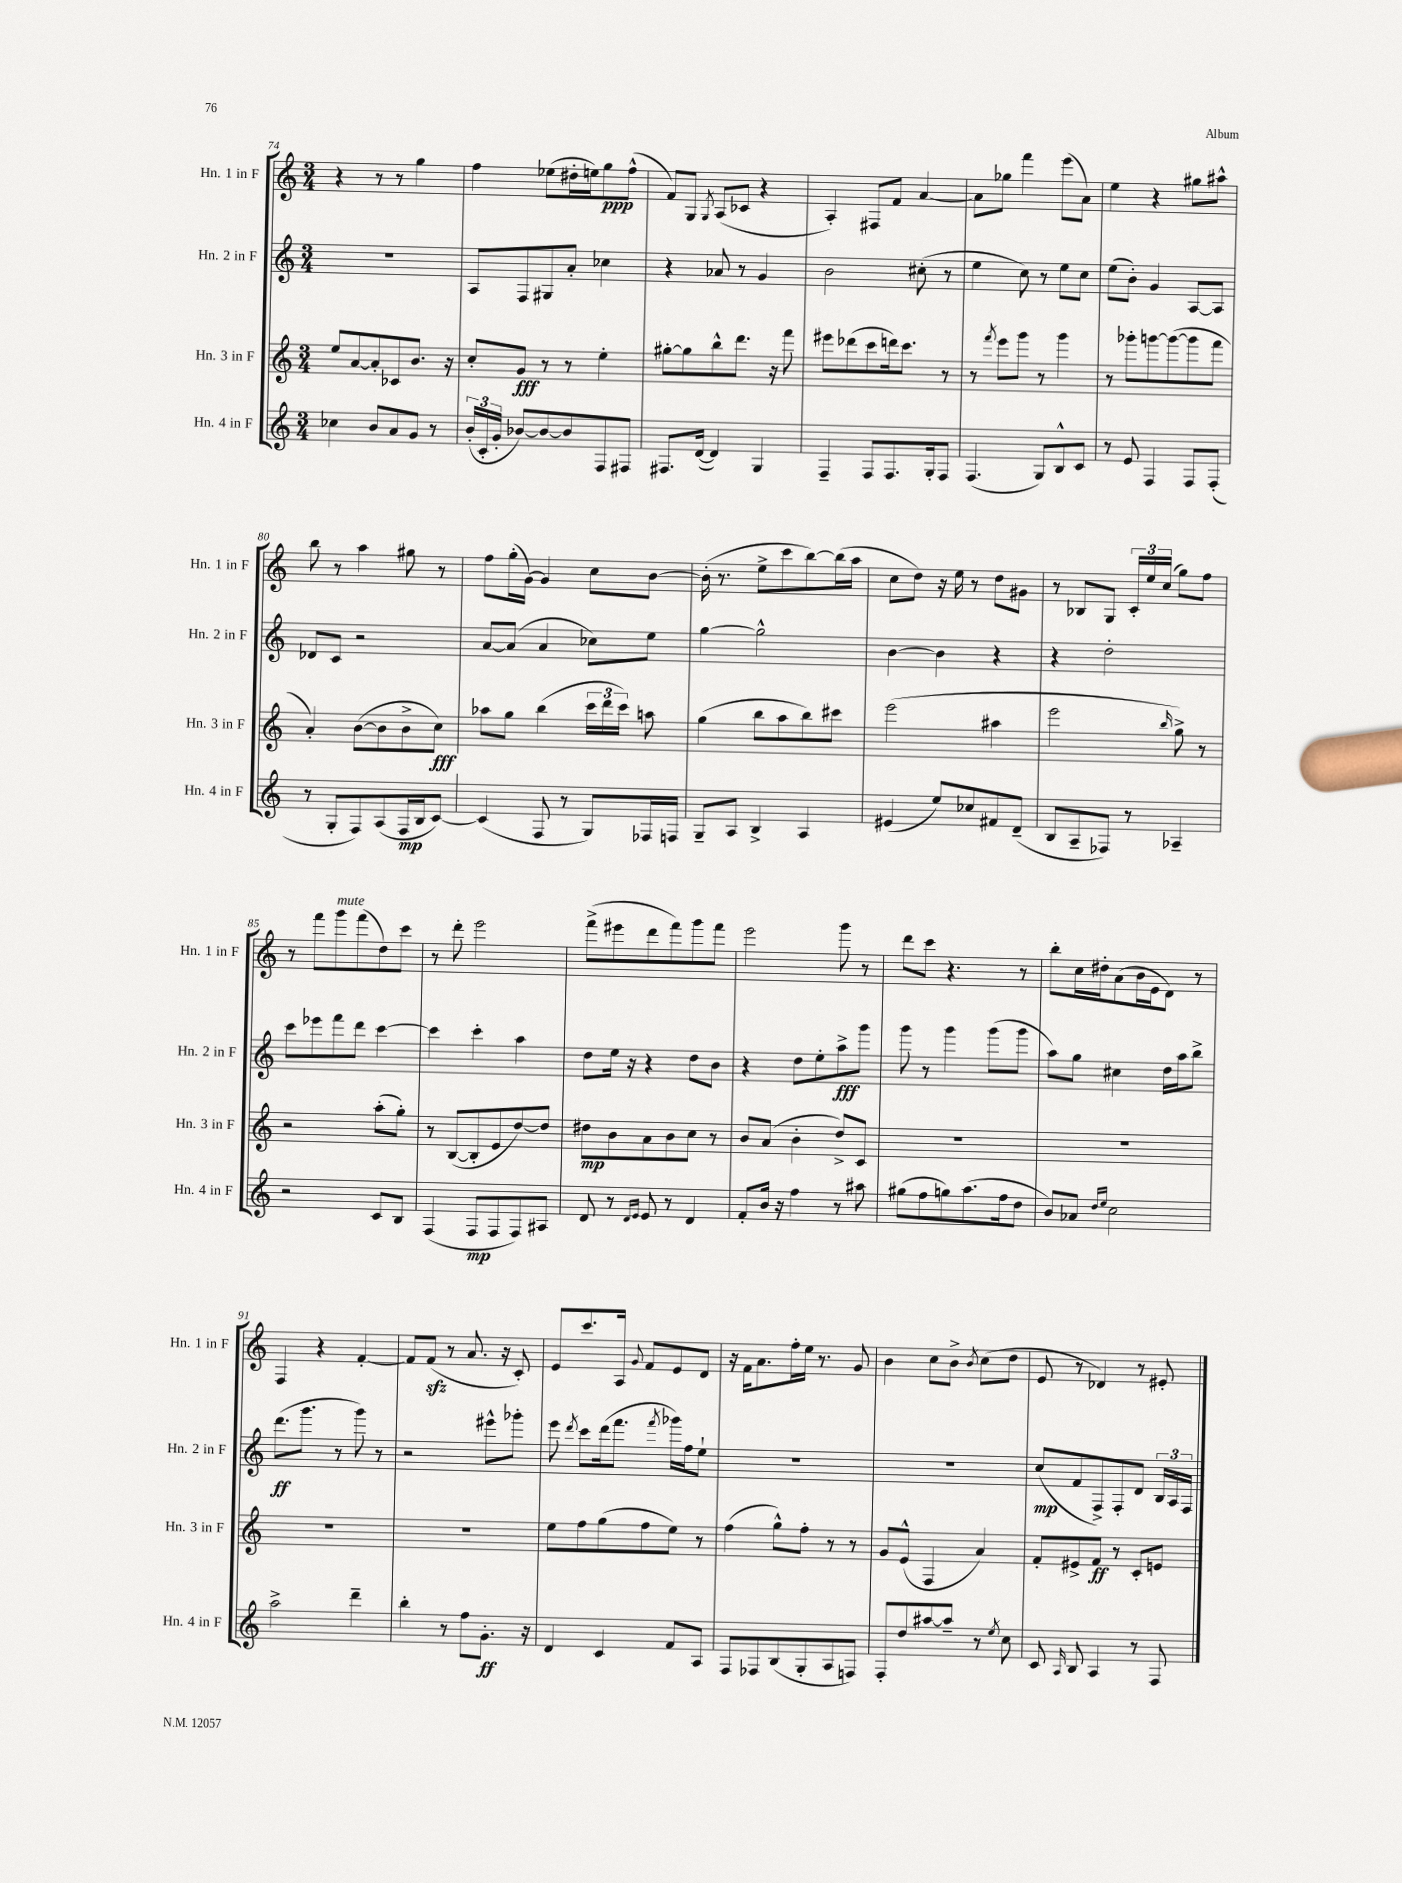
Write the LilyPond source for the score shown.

<<
\new StaffGroup <<
\new Staff = "s0" \with { instrumentName = "Hn. 1 in F" shortInstrumentName = "Hn. 1 in F" } {
    \clef treble \key c \major \numericTimeSignature \time 3/4
    \autoBeamOff r4 r8 r8 g''4 |
    f''4 ees''8[( dis''16-. e''16) g''8\ppp f''8]-^( |
    f'8[) g8] \acciaccatura { g8 } a8[( ces'8] r4 |
    a4-.) fis8[ f'8] a'4~ |
    a'8[ ges''8] f'''4 e'''8[( a'8]) |
    e''4 r4 gis''8[ ais''8]-^ |
    b''8 r8 a''4 gis''8 r8 |
    f''8[ g''16-.( g'16]~) g'4 c''8[ b'8]~ |
    b'16-.( r8. e''8[-> c'''8 b''8~) b''16( a''16] |
    c''8[ d''8]) r16 e''16 r8 d''8[ gis'8] |
    r8 bes8[ g8] \tuplet 3/2 { c'16[-. e''16 c''16]( } g''8[) f''8] |
    r8 f'''8[ g'''8^\markup { \italic "mute" } f'''8( d''8) c'''8] |
    r8 d'''8-. e'''2 |
    f'''8[->( eis'''8 d'''8 f'''8) g'''8 f'''8] |
    e'''2 g'''8 r8 |
    d'''8[ c'''8] r4. r8 |
    b''8[-. c''16 dis''16-. a'8( b'16 e'16 d'8]) r8 |
    f4 r4 f'4~-. |
    f'8[ f'8]\sfz( r8 a'8. r16 c'8-.) |
    e'8[ c'''8. a16] \appoggiatura { g'8 } f'8[ e'8 d'8] |
    r16 f'16[ a'8. f''16-. e''16] r8. g'8 |
    b'4 c''8[ b'8]-> \acciaccatura { b'8 } c''8[( d''8] |
    e'8 r8 des'4) r8 eis'8-. \bar "|." |
}
\new Staff = "s1" \with { instrumentName = "Hn. 2 in F" shortInstrumentName = "Hn. 2 in F" } {
    \clef treble \key c \major \numericTimeSignature \time 3/4
    \autoBeamOff R2. |
    a8[ f8 gis8 a'8]-. ces''4 |
    r4 aes'8 r8 g'4 |
    b'2 cis''8-.( r8 |
    e''4 c''8) r8 e''8[ c''8] |
    e''8[( b'8]-.) g'4 a8[~ a8] |
    des'8[ c'8] r2 |
    a'8[~ a'8]( a'4 ces''8[) e''8] |
    g''4~ g''2-^ |
    b'4~ b'4 r4 |
    r4 d''2-. |
    c'''8[ ees'''8 f'''8 d'''8] c'''4~ |
    c'''4 c'''4-. a''4 |
    d''8[ e''16] r16 r4 d''8[ b'8] |
    r4 d''8[ e''8-. a''8->\fff g'''8] |
    g'''8 r8 g'''4 g'''8[( g'''8] |
    a''8[) g''8] cis''4 d''16[ a''16 b''8]-> |
    d'''8.[\ff( g'''8.] r8 g'''8) r8 |
    r2 eis'''8[-^ ges'''8]-. |
    e'''8 \acciaccatura { d'''8 } c'''8[ d'''16( f'''8.] \acciaccatura { f'''8 } ges'''16[) f''16 e''8]-! |
    R2. |
    R2. |
    c''8[\mp( f'8 f8->) f8-. d'8] \tuplet 3/2 { b16[ a16 f16] } \bar "|." |
}
\new Staff = "s2" \with { instrumentName = "Hn. 3 in F" shortInstrumentName = "Hn. 3 in F" } {
    \clef treble \key c \major \numericTimeSignature \time 3/4
    \autoBeamOff e''8[ a'8~ a'8-. ces'8 b'8.] r16 |
    c''8[-. g'8]\fff r8 r8 e''4-. |
    gis''8[~-. gis''8 b''8-^ d'''8.] r16 f'''8 |
    eis'''8[ des'''8( c'''8 d'''16) c'''8.] r8 |
    r8 \acciaccatura { f'''8 } e'''8[ g'''8] r8 g'''4 |
    r8 ges'''8[-. g'''8~ g'''8~( g'''8 f'''8] |
    a'4-.) b'8[~( b'8 b'8-> c''8]\fff) |
    aes''8[ g''8] b''4( \tuplet 3/2 { c'''16[ d'''16 c'''16]) } a''8 |
    g''4( b''8[ a''8 b''8) cis'''8] |
    e'''2( ais''4 |
    e'''2 \grace { b''16 } g''8->) r8 |
    r2 a''8[-.( g''8]-.) |
    r8 b8[~( b8-. e'8 d''8~) d''8] |
    dis''8[\mp b'8 a'8 b'8 c''8] r8 |
    b'8[ a'8]( b'4-. d''8[->) c'8] |
    R2. |
    R2. |
    R2. |
    R2. |
    e''8[ f''8 g''8( f''8 e''8]) r8 |
    f''4( g''8[-^) f''8]-. r8 r8 |
    g'8[ e'8]-^( f4 a'4) |
    f'8[-. eis'8-> f'8]\ff r8 c'8[-. e'8] \bar "|." |
}
\new Staff = "s3" \with { instrumentName = "Hn. 4 in F" shortInstrumentName = "Hn. 4 in F" } {
    \clef treble \key c \major \numericTimeSignature \time 3/4
    \autoBeamOff ces''4 b'8[ a'8 g'8] r8 |
    \tuplet 3/2 { b'16[-.( c'16-. g'16]-. } bes'8[~) bes'8~ bes'8 f8 fis8] |
    fis8.[ d'16]~( d'4) g4 |
    f4-- f8[ f8. g16-. f8] |
    f4.( g8[) b8-^ c'8] |
    r8 e'8 f4 f8[ f8]-.( |
    r8 g8[-. f8) a8( f16\mp b16 c'8]~) |
    c'4( f8 r8 g8[) fes16 f16] |
    g8[-- a8] b4-> a4 |
    eis'4( e''8[) ces''8 fis'8 d'8]--( |
    b8[ a8-- fes8]) r8 aes4-- |
    r2 c'8[ b8] |
    f4( f8[\mp f8 f8) ais8] |
    d'8 r8 \grace { d'16[ e'16] } e'8 r8 d'4 |
    f'8[-. b'16] r16 f''4 r8 ais''8 |
    gis''8[( f''8 g''8) a''8.( f''16 d''8] |
    b'8[) aes'8] \grace { d''16[ e''16] } c''2 |
    a''2-> d'''4-- |
    b''4-. r8 f''8[ g'8.]-.\ff r16 |
    d'4 c'4 f'8[ a8] |
    f8[ fes8 b8( g8-. a8 f8]) |
    f8[-. d''8 ais''8~ ais''8]-- r8 \acciaccatura { e''8 } c''8 |
    c'8 \grace { a16 } b8 a4 r8 f8 \bar "|." |
}
>>
>>
\layout { \context { \Score currentBarNumber = #74 } }
